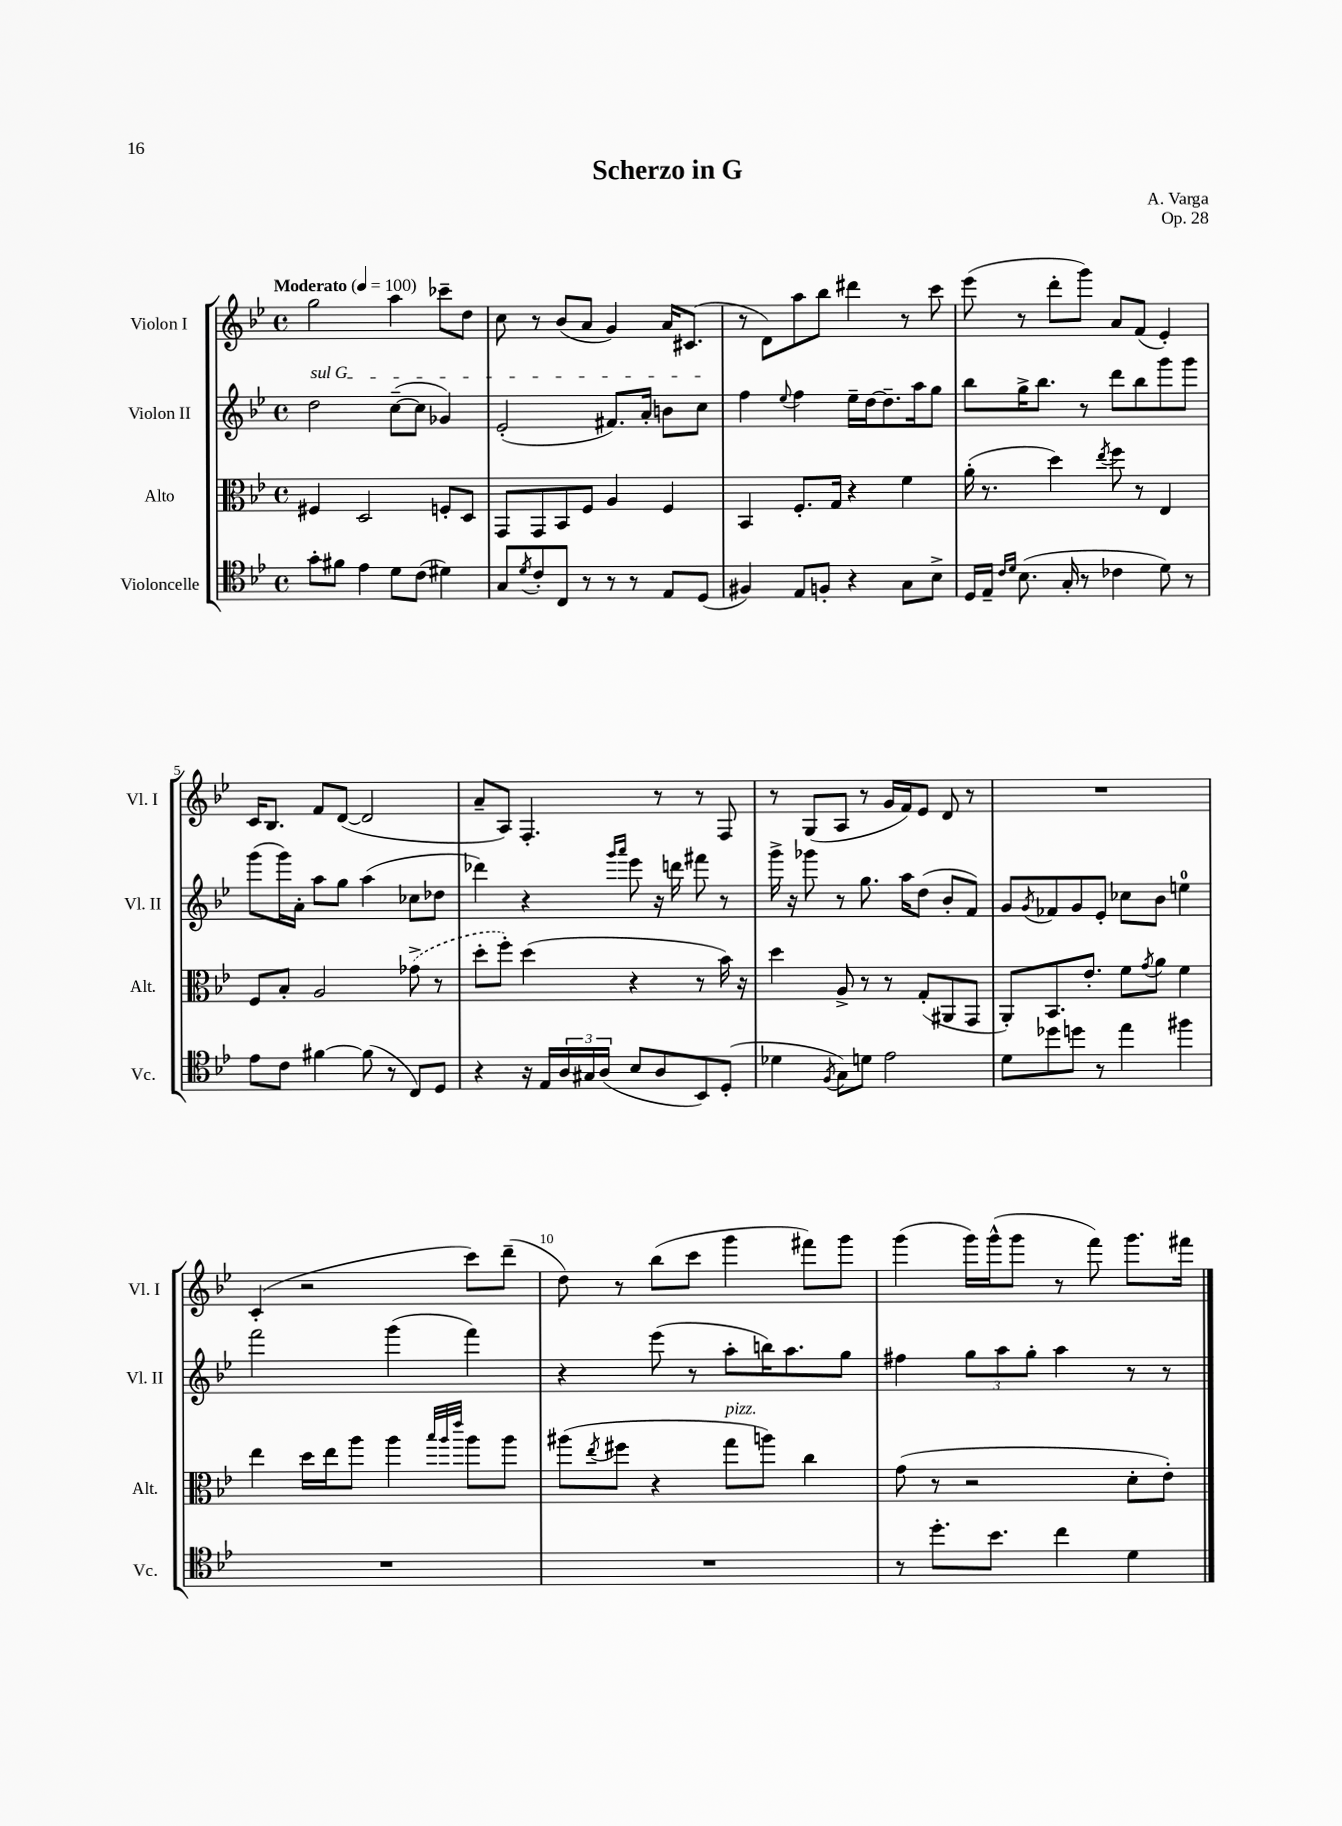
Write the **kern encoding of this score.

**kern	**kern	**kern	**kern
*staff4	*staff3	*staff2	*staff1
*clefC4	*clefC3	*clefG2	*clefG2
*k[b-e-]	*k[b-e-]	*k[b-e-]	*k[b-e-]
*M4/4	*M4/4	*M4/4	*M4/4
*met(c)	*met(c)	*met(c)	*met(c)
*MM100	*MM100	*MM100	*MM100
8g'	4F#	2dd	2gg
8f#	.	.	.
4e-	2D	.	.
8d	.	([8cc~	4aa
(8c	.	8cc]	.
4d#)	8F'	4g-)	8ccc-~
.	8D	.	8dd
=	=	=	=
8G	8GG	(2e-'	8cc
8qd	.	.	.
8c'	8GG	.	8r
8C	8BB-	.	(8b-
8r	8F	.	8a
8r	4A	8.f#)	4g)
8r	.	.	.
.	.	16a'	.
8E-	4F	8b	16a
.	.	.	(8.c#
(8D	.	8cc	.
=	=	=	=
4F#)	4BB-	4ff	8r
.	.	.	8d)
.	.	8qqee-	.
8E-	8.F'	4ff	8aa
8F'	.	.	8bb-
.	16G	.	.
4r	4r	16ee-~	4ddd#
.	.	[16dd	.
.	.	8.dd~]	.
8G	4f	.	8r
.	.	16aa	.
8B-^	.	8gg	8ccc
=	=	=	=
16D	(16a'	8bb-	(8eee-
16E-~	8.r	.	.
16qqc	.	.	.
16qqd	.	.	.
(8.B-	.	16gg^	8r
.	.	8.bb-	.
.	4dd)	.	8ddd'
16G'	.	.	.
8r	.	8r	8ggg)
.	8qee-	.	.
4c-	8ff	8ddd	8a
.	8r	8bb-	(8f
8d)	4E-	8ggg	4e-')
8r	.	8ggg	.
=	=	=	=
8e-	8F	(8ggg	16c
.	.	.	8.B-
8c	8B-'	16ggg)	.
.	.	16a'	.
[4f#	2A	8aa	8f
.	.	8gg	([8d
(8f#]	.	(4aa	2d]
8r	.	.	.
8C)	(8g-^	8cc-	.
8D	8r	8dd-	.
=	=	=	=
4r	8dd'	4ddd-)	8a~
.	8ff')	.	8A)
16r	(4dd	4r	4.F'
16E-	.	.	.
24A	.	.	.
24G#	.	.	.
(24A	.	.	.
.	.	16qqggg	.
.	.	16qqaaa	.
8B-	4r	8eee-	.
8A	.	16r	8r
.	.	16ddd	.
8BB-)	8r	8fff#	8r
(8D'	16b-)	8r	8F
.	16r	.	.
=	=	=	=
4d-	4dd	16ggg^	8r
.	.	16r	.
.	.	8ggg-	(8G
8qF	.	.	.
8G)	8A^	8r	8A
8d	8r	8.gg	8r
2e-	8r	.	16g
.	.	16aa	16f)
.	(8G'	(8dd	8e-
.	8AA#	8b-'	8d
.	8GG	8f)	8r
=	=	=	=
8d	8AA')	8g	1r
.	.	8qg	.
8dd-	8.BB-	8f-	.
8dd	.	8g	.
.	8.e-'	.	.
8r	.	8e-'	.
4ee-	8f	8cc-	.
.	8qg	.	.
.	8a	8b-	.
4ff#	4f	4ee	.
=	=	=	=
1r	4ee-	2fff	(4c'
.	16dd	.	2r
.	16ee-	.	.
.	8aa	.	.
.	4aa	(4ggg	.
.	32qqbb-	.	.
.	32qqaa	.	.
.	32qqeee-	.	.
.	8aa	4fff)	8ccc)
.	8aa	.	(8ddd~
=	=	=	=
1r	(8aa#	4r	8dd)
.	8qee-	.	.
.	8ff#	.	8r
.	4r	(8eee-	(8bb-
.	.	8r	8ccc
.	8gg	8aa'	4ggg
.	8aa)	16bb)	.
.	.	8.aa	.
.	4cc	.	8fff#)
.	.	8gg	8ggg
=	=	=	=
8r	(8g	4ff#	(4ggg
8.dd'	8r	.	.
.	2r	12gg	16ggg)
8.b-	.	.	(16ggg^^
.	.	12aa	.
.	.	.	8ggg
.	.	12gg'	.
4cc	.	4aa	8r
.	.	.	8fff)
4d	8d'	8r	8.ggg
.	8e-')	8r	.
.	.	.	16fff#
==	==	==	==
*-	*-	*-	*-
